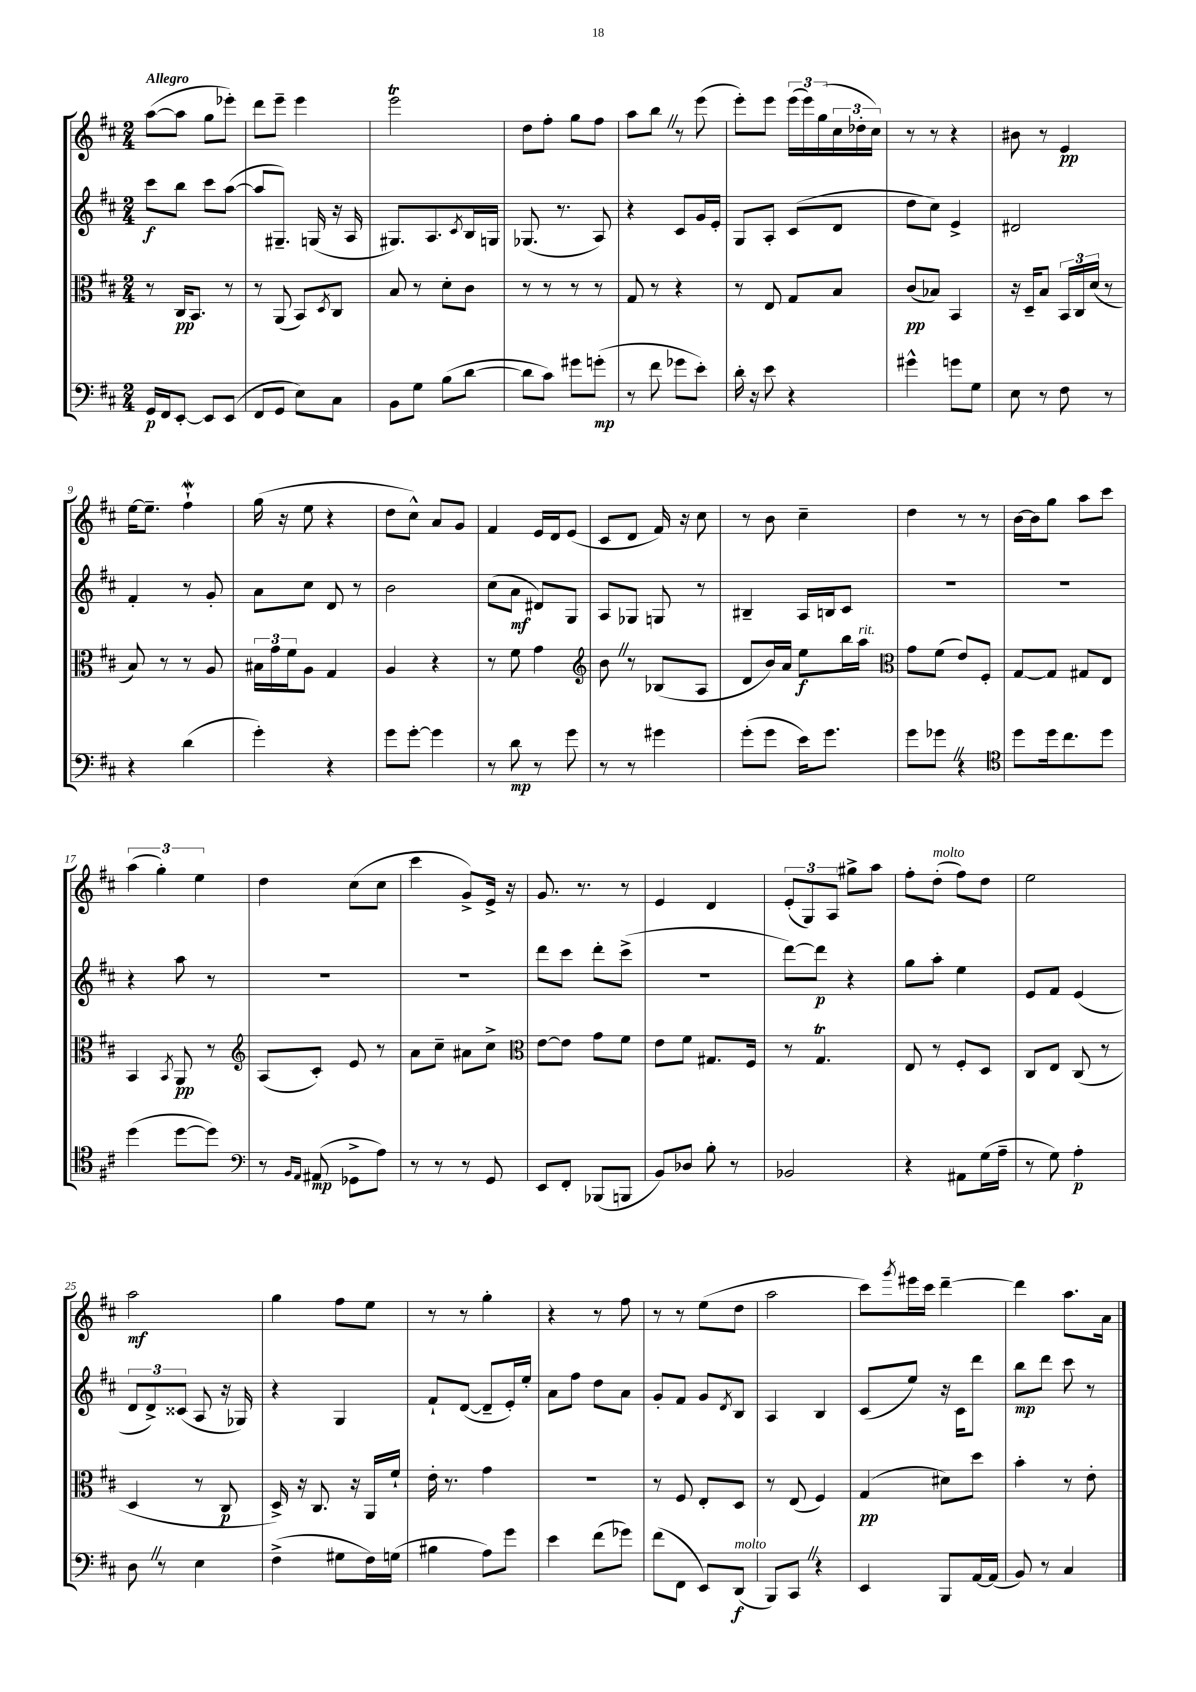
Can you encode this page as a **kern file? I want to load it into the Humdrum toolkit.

**kern	**dynam	**kern	**dynam	**kern	**dynam	**kern	**dynam
*part4	*part4	*part3	*part3	*part2	*part2	*part1	*part1
*staff4	*staff4	*staff3	*staff3	*staff2	*staff2	*staff1	*staff1
*clefF4	*	*clefC3	*	*clefG2	*	*clefG2	*
*k[f#c#]	*	*k[f#c#]	*	*k[f#c#]	*	*k[f#c#]	*
*M2/4	*	*M2/4	*	*M2/4	*	*M2/4	*
=1	=1	=1	=1	=1	=1	=1	=1
!	!	!	!	!	!	!LO:TX:a:B:t=Allegro	!
16GG/LL	p	8r	.	8ccc#\L	f	([8aa\L	.
16FF#/J	.	.	.	.	.	.	.
[8EE'/J	.	16C#/KL	pp	8bb\J	.	8aa\J]	.
.	.	8.BB/J	.	.	.	.	.
8EE/L]	.	.	.	8ccc#\L	.	8gg\L	.
(8EE/J	.	8r	.	([8aa\J	.	8eee-X'\J)	.
=2	=2	=2	=2	=2	=2	=2	=2
8FF#/L	.	8r	.	8aa/L]	.	8ddd\L	.
8GG/J	.	(8AA/	.	8.G#X~/J)	.	8eee~\J	.
8E\L)	.	8BB/L)	.	.	.	4eee\	.
.	.	.	.	(16Gn/	.	.	.
.	.	8qD/	.	.	.	.	.
8C#\J	.	8C#/J	.	16r	.	.	.
.	.	.	.	16A/	.	.	.
=3	=3	=3	=3	=3	=3	=3	=3
8BB\L	.	8B/	.	8.G#X/L)	.	2eeeT\	.
8G\J	.	8r	.	.	.	.	.
.	.	.	.	8.A/	.	.	.
(8B\L	.	8d'\L	.	.	.	.	.
.	.	.	.	8qc#/	.	.	.
[8d\J	.	8c#\J	.	16B/L	.	.	.
.	.	.	.	16Gn/JJ	.	.	.
=4	=4	=4	=4	=4	=4	=4	=4
8d\L]	.	8r	.	(8.G-X/	.	8dd\L	.
8c#\J)	.	8r	.	.	.	8ff#'\J	.
.	.	.	.	8.r	.	.	.
8g#X\L	.	8r	.	.	.	8gg\L	.
(8gn'\J	mp	8r	.	8A/)	.	8ff#\J	.
=5	=5	=5	=5	=5	=5	=5	=5
8r	.	8G/	.	4r	.	8aa\L	.
8f#\	.	8r	.	.	.	8bbZ\J	.
8g-X\L	.	4r	.	8c#/L	.	8r	.
8e'\J)	.	.	.	16g/L	.	(8eee\	.
.	.	.	.	16e'/JJ	.	.	.
=6	=6	=6	=6	=6	=6	=6	=6
16d'\	.	8r	.	8G/L	.	8eee'\L)	.
16r	.	.	.	.	.	.	.
8e\	.	8E/	.	8A'/J	.	8eee\J	.
4r	.	8G/L	.	(8c#/L	.	(24eee\LL	.
.	.	.	.	.	.	24eee\)	.
.	.	.	.	.	.	(24gg\	.
.	.	8B/J	.	8d/J	.	24cc#\	.
.	.	.	.	.	.	24dd-X'\	.
.	.	.	.	.	.	24cc#\JJ)	.
=7	=7	=7	=7	=7	=7	=7	=7
4g#X^^\	.	(8c#/L	pp	8dd\L	.	8r	.
.	.	8B-X/J)	.	8cc#\J)	.	8r	.
8gn\L	.	4BB/	.	4e^/	.	4r	.
8G\J	.	.	.	.	.	.	.
=8	=8	=8	=8	=8	=8	=8	=8
8E\	.	16r	.	2d#X/	.	8b#X\	.
.	.	16D~/KL	.	.	.	.	.
8r	.	8B/J	.	.	.	8r	.
8F#\	.	24BB/LL	.	.	.	4e/	pp
.	.	24C#/	.	.	.	.	.
.	.	(24d/JJ	.	.	.	.	.
8r	.	8r	.	.	.	.	.
!!LO:LB:g=z
=9	=9	=9	=9	=9	=9	=9	=9
4r	.	8B/)	.	4f#'/	.	[16ee\KL	.
.	.	.	.	.	.	8.ee~\J]	.
.	.	8r	.	.	.	.	.
(4d\	.	8r	.	8r	.	4ff#W`\	.
.	.	8A/	.	8g'/	.	.	.
=10	=10	=10	=10	=10	=10	=10	=10
4g'\)	.	24B#X\LL	.	8a\L	.	(16gg\	.
.	.	24g\	.	.	.	.	.
.	.	.	.	.	.	16r	.
.	.	24f#\J	.	.	.	.	.
.	.	8A\J	.	8cc#\J	.	8ee\	.
4r	.	4G/	.	8d/	.	4r	.
.	.	.	.	8r	.	.	.
=11	=11	=11	=11	=11	=11	=11	=11
8g\L	.	4A/	.	2b\	.	8dd\L	.
[8g'\J	.	.	.	.	.	8cc#^^\J)	.
4g\]	.	4r	.	.	.	8a/L	.
.	.	.	.	.	.	8g/J	.
=12	=12	=12	=12	=12	=12	=12	=12
8r	.	8r	.	(8cc#\L	.	4f#/	.
8d\	mp	8f#\	.	8a\J	mf	.	.
8r	.	4g\	.	8d#X/L)	.	16e/LL	.
.	.	.	.	.	.	16d/J	.
8g\	.	.	.	8G/J	.	(8e/J	.
=13	=13	=13	=13	=13	=13	=13	=13
*	*	*clefG2	*	*	*	*	*
8r	.	8bZ\	.	8A/L	.	8c#/L	.
8r	.	8r	.	8G-X/J	.	8d/J	.
4g#X\	.	(8B-X/L	.	8Gn/	.	16f#/)	.
.	.	.	.	.	.	16r	.
.	.	8A/J	.	8r	.	8cc#\	.
=14	=14	=14	=14	=14	=14	=14	=14
(8g'\L	.	8d/L	.	4B#X~/	.	8r	.
8g\J	.	16b/L)	.	.	.	8b\	.
.	.	16a/JJ	.	.	.	.	.
16e\KL)	.	8ee\L	f	16A/LL	.	4cc#~\	.
8.g\J	.	.	.	16Bn/J	.	.	.
.	.	16bb\L	.	8c#/J	.	.	.
!	!	!LO:TX:a:i:t=rit.	!	!	!	!	!
.	.	16aa\JJ	.	.	.	.	.
=15	=15	=15	=15	=15	=15	=15	=15
*	*	*clefC3	*	*	*	*	*
8g\L	.	8g\L	.	2r	.	4dd\	.
8g-XZ\J	.	(8f#\J	.	.	.	.	.
4r	.	8e/L)	.	.	.	8r	.
.	.	8F#'/J	.	.	.	8r	.
=16	=16	=16	=16	=16	=16	=16	=16
*clefC4	*	*	*	*	*	*	*
8dd\L	.	[8G/L	.	2r	.	[16b\LL	.
.	.	.	.	.	.	16b\J]	.
16dd\k	.	8G/J]	.	.	.	8gg\J	.
8.cc#\	.	.	.	.	.	.	.
.	.	8G#X/L	.	.	.	8aa\L	.
8dd\J	.	8E/J	.	.	.	8ccc#\J	.
!!LO:LB:g=z
=17	=17	=17	=17	=17	=17	=17	=17
(4dd\	.	4BB/	.	4r	.	(6aa\	.
.	.	.	.	.	.	6gg'\)	.
.	.	8qBB/	.	.	.	.	.
[8dd\L	.	8AA/	pp	8aa\	.	.	.
.	.	.	.	.	.	6ee\	.
8dd\J])	.	8r	.	8r	.	.	.
=18	=18	=18	=18	=18	=18	=18	=18
*clefF4	*	*clefG2	*	*	*	*	*
8r	.	(8A/L	.	2r	.	4dd\	.
16qqBB/LL	.	.	.	.	.	.	.
16qqAA/JJ	.	.	.	.	.	.	.
(8AA#X/	mp	8c#'/J)	.	.	.	.	.
8GG-X^\L	.	8e/	.	.	.	(8cc#\L	.
8A\J)	.	8r	.	.	.	8cc#\J	.
=19	=19	=19	=19	=19	=19	=19	=19
8r	.	8a\L	.	2r	.	4ccc#\	.
8r	.	8cc#~\J	.	.	.	.	.
8r	.	8a#X\L	.	.	.	8g^/L)	.
8GG/	.	8cc#^\J	.	.	.	16e^/Jk	.
.	.	.	.	.	.	16r	.
=20	=20	=20	=20	=20	=20	=20	=20
*	*	*clefC3	*	*	*	*	*
8EE/L	.	[8e\L	.	8ddd\L	.	8.g/	.
8FF#'/J	.	8e\J]	.	8ccc#\J	.	.	.
.	.	.	.	.	.	8.r	.
(8BBB-X/L	.	8g\L	.	8ddd'\L	.	.	.
8BBBn/J	.	8f#\J	.	(8ccc#^\J	.	8r	.
=21	=21	=21	=21	=21	=21	=21	=21
8BB/L)	.	8e\L	.	2r	.	4e/	.
8D-X/J	.	8f#\J	.	.	.	.	.
8B'\	.	8.G#X/L	.	.	.	4d/	.
8r	.	.	.	.	.	.	.
.	.	16F#/Jk	.	.	.	.	.
=22	=22	=22	=22	=22	=22	=22	=22
2BB-X/	.	8r	.	[8ddd\L)	.	(12e'/L	.
.	.	.	.	.	.	12G/)	.
.	.	4.GT/	.	8ddd\J]	p	.	.
.	.	.	.	.	.	12A/J	.
.	.	.	.	4r	.	8gg#X^\L	.
.	.	.	.	.	.	8aa\J	.
=23	=23	=23	=23	=23	=23	=23	=23
4r	.	8E/	.	8gg\L	.	8ff#'\L	.
!	!	!	!	!	!	!LO:TX:a:i:t=molto	!
.	.	8r	.	8aa'\J	.	(8dd'\J	.
8AA#X\L	.	8F#'/L	.	4ee\	.	8ff#\L)	.
(16G\L	.	8D/J	.	.	.	8dd\J	.
16A~\JJ	.	.	.	.	.	.	.
=24	=24	=24	=24	=24	=24	=24	=24
8r	.	8C#/L	.	8e/L	.	2ee\	.
8G\)	.	8E/J	.	8f#/J	.	.	.
4A'\	p	(8C#/	.	(4e/	.	.	.
.	.	8r	.	.	.	.	.
!!LO:LB:g=z
=25	=25	=25	=25	=25	=25	=25	=25
8DZ\	.	4D/	.	12d/L	.	2aa\	mf
.	.	.	.	12d^/)	.	.	.
8r	.	.	.	.	.	.	.
.	.	.	.	(12c##X/J	.	.	.
4E\	.	8r	.	8A/	.	.	.
.	.	8C#/	p	16r	.	.	.
.	.	.	.	16G-X/)	.	.	.
=26	=26	=26	=26	=26	=26	=26	=26
(4F#^\	.	16D^/)	.	4r	.	4gg\	.
.	.	16r	.	.	.	.	.
.	.	8.C#/	.	.	.	.	.
8G#X\L	.	.	.	4G/	.	8ff#\L	.
.	.	16r	.	.	.	.	.
16F#\L)	.	16AA/LL	.	.	.	8ee\J	.
(16Gn\JJ	.	16f#`/JJ	.	.	.	.	.
=27	=27	=27	=27	=27	=27	=27	=27
4B#X\	.	16e'\	.	8f#`/L	.	8r	.
.	.	8.r	.	.	.	.	.
.	.	.	.	([8d/J	.	8r	.
8A\L)	.	4g\	.	8d~/L]	.	4gg'\	.
8g\J	.	.	.	16e'/L)	.	.	.
.	.	.	.	16ee'/JJ	.	.	.
=28	=28	=28	=28	=28	=28	=28	=28
4e\	.	2r	.	8a\L	.	4r	.
.	.	.	.	8ff#\J	.	.	.
(8f#\L	.	.	.	8dd\L	.	8r	.
8g-X\J)	.	.	.	8a\J	.	8ff#\	.
=29	=29	=29	=29	=29	=29	=29	=29
(8f#\L	.	8r	.	8g'/L	.	8r	.
8FF#\J	.	8F#/	.	8f#/J	.	8r	.
8EE/L)	.	8E'/L	.	8g/L	.	(8ee\L	.
.	.	.	.	8qd/	.	.	.
!LO:TX:a:i:t=molto	!	!	!	!	!	!	!
(8DD/J	f	8D/J	.	8B/J	.	8dd\J	.
=30	=30	=30	=30	=30	=30	=30	=30
8BBB/L)	.	8r	.	4A/	.	2aa\	.
8CC#Z/J	.	(8E/	.	.	.	.	.
4r	.	4F#/)	.	4B/	.	.	.
=31	=31	=31	=31	=31	=31	=31	=31
4EE/	.	(4G/	pp	(8c#/L	.	8ccc#\L)	.
.	.	.	.	.	.	8qggg/	.
.	.	.	.	8ee/J)	.	16eee#X\L	.
.	.	.	.	.	.	16ccc#\JJ	.
8BBB/L	.	8d#X\L)	.	16r	.	[4ddd~\	.
.	.	.	.	16c#\KL	.	.	.
[16AA/L	.	8dd\J	.	8ddd\J	.	.	.
(16AA/JJ]	.	.	.	.	.	.	.
=32	=32	=32	=32	=32	=32	=32	=32
8BB/)	.	4b'\	.	8bb\L	mp	4ddd\]	.
8r	.	.	.	8ddd\J	.	.	.
4C#/	.	8r	.	8ccc#\	.	8.aa\L	.
.	.	8e'\	.	8r	.	.	.
.	.	.	.	.	.	16a\Jk	.
==	==	==	==	==	==	==	==
*-	*-	*-	*-	*-	*-	*-	*-
